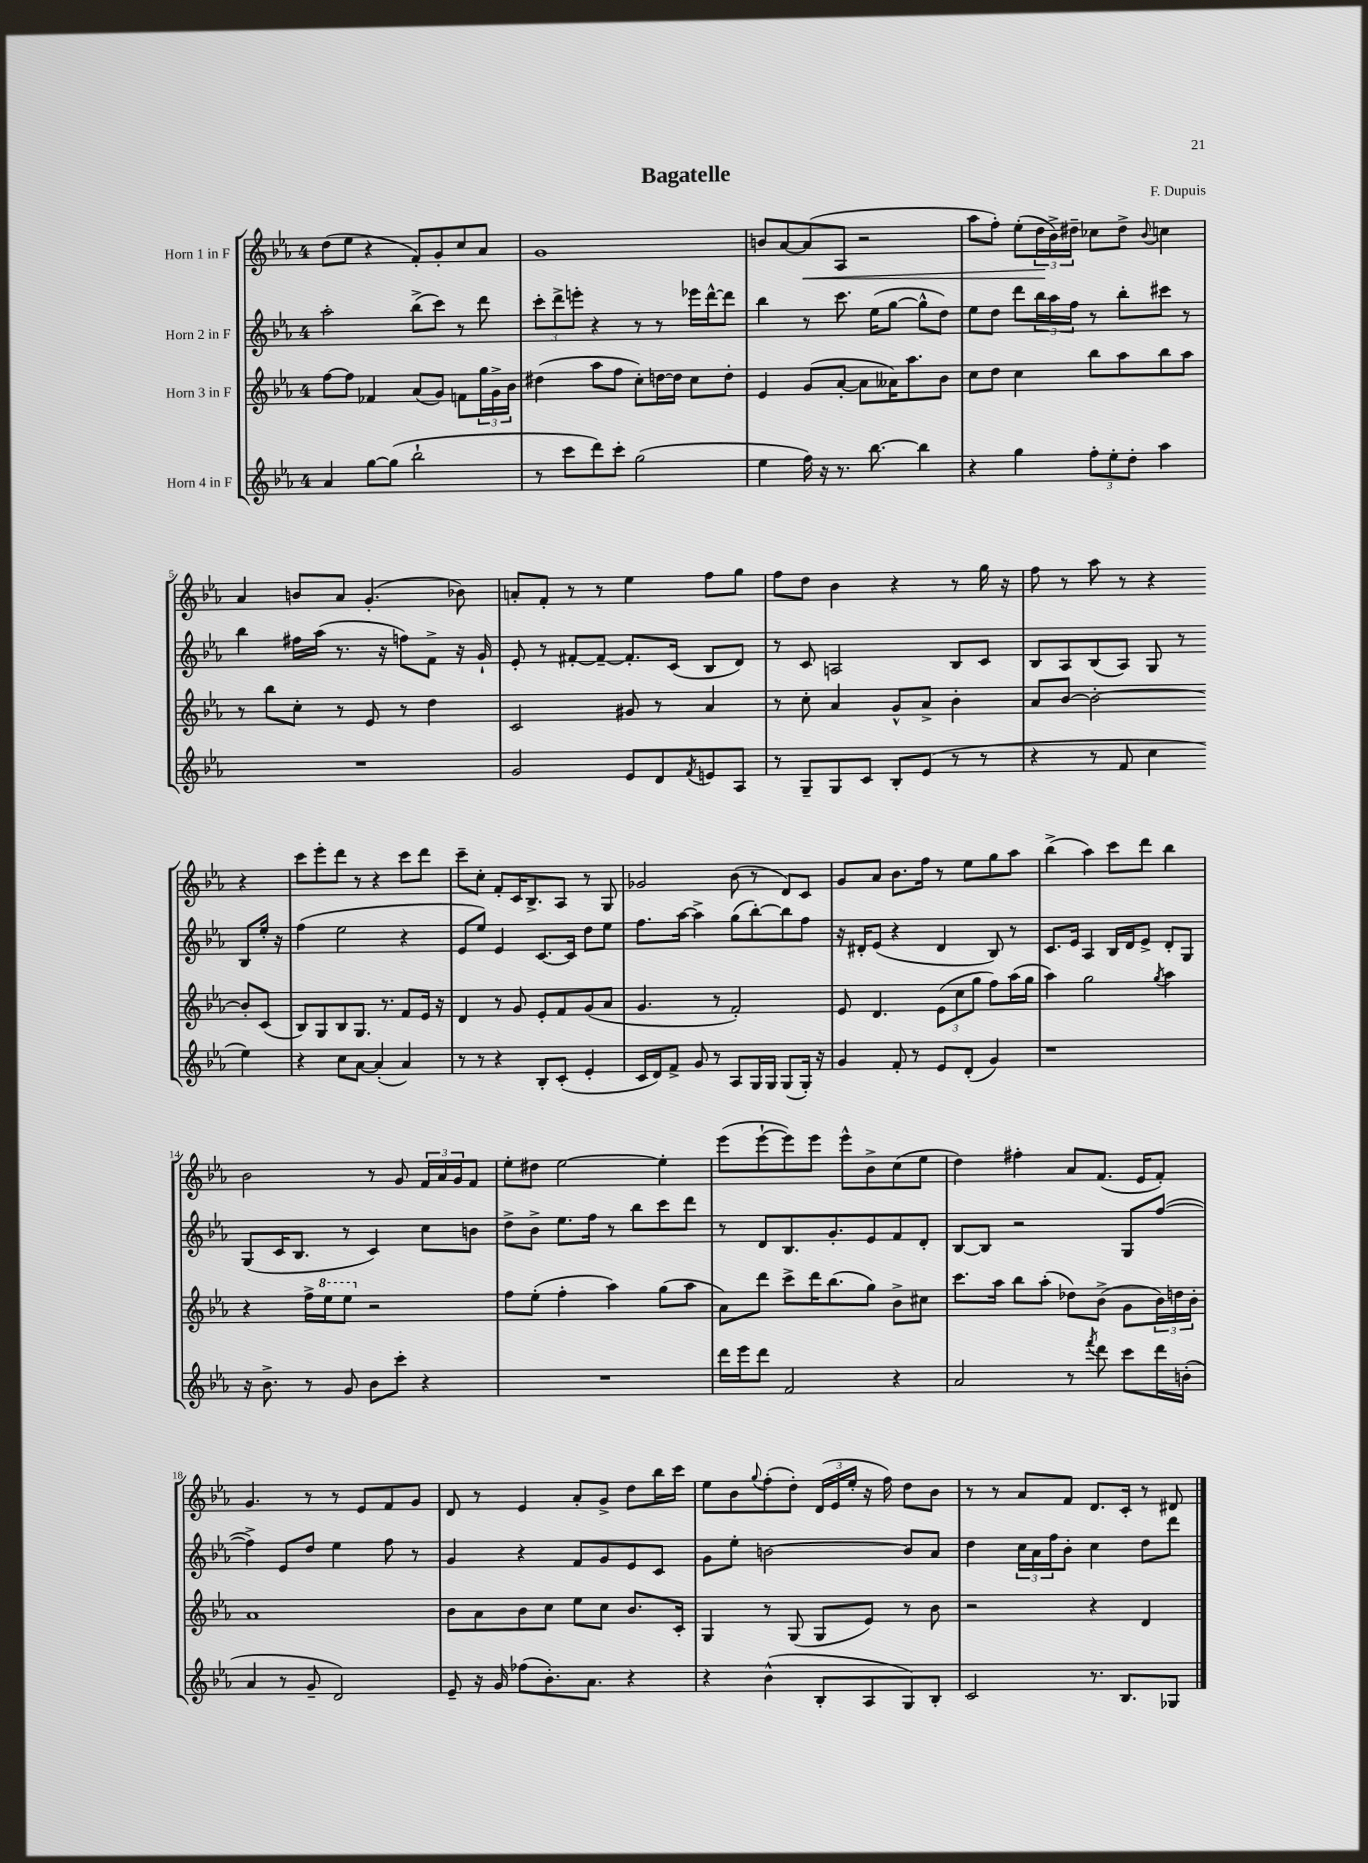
\header { title = "Bagatelle" composer = "F. Dupuis" }
<<
\new StaffGroup <<
\new Staff = "s0" \with { instrumentName = "Horn 1 in F" } {
    \clef treble \key ees \major \once \override Staff.TimeSignature.style = #'single-digit \time 4/4
    d''8( ees''8 r4 f'8-.) g'8-. c''8 aes'8 |
    g'1 |
    b'8 aes'8~ aes'8\<( aes8 r2 |
    aes''8 f''8-.) ees''8-.( \tuplet 3/2 { d''16\! bes'16->) dis''16-- } ces''8 dis''8-> \appoggiatura { bes'8 } c''4 |
    aes'4 b'8 aes'8 g'4.-.( bes'8) |
    a'8-. f'8-. r8 r8 ees''4 f''8 g''8 |
    f''8 d''8 bes'4 r4 r8 g''16 r16 |
    f''8 r8 aes''8 r8 r4 r4 |
    c'''8 ees'''8-. d'''8 r8 r4 c'''8 d'''8 |
    c'''8-- c''8-. f'8-. c'16 bes8.-> aes8 r8 g8 |
    ges'2 bes'8( r8 d'8) c'8 |
    g'8 aes'8 bes'8. f''16 r8 ees''8 g''8 aes''8 |
    bes''4->( aes''4) c'''8 d'''8 bes''4 |
    bes'2 r8 g'8 \tuplet 3/2 { f'16 aes'16 g'16 } f'8 |
    ees''8-. dis''8 ees''2~ ees''4-. |
    ees'''8( ees'''8~-! ees'''8) ees'''8 ees'''8-^ bes'8-> c''8( ees''8 |
    d''4) fis''4-. aes'8 f'8.( ees'16 f'8-.) |
    g'4. r8 r8 ees'8 f'8 g'8 |
    d'8 r8 ees'4 aes'8-. g'8-> d''8 bes''16 c'''16 |
    ees''8 bes'8 \appoggiatura { g''8 } f''8-.( d''8-.) \tuplet 3/2 { d'16( ees'16 ees''16-. } r16 f''16) d''8 bes'8 |
    r8 r8 aes'8 f'8 d'8. c'16-. r8 dis'8 \bar "|." |
}
\new Staff = "s1" \with { instrumentName = "Horn 2 in F" } {
    \clef treble \key ees \major \once \override Staff.TimeSignature.style = #'single-digit \time 4/4
    aes''2-. bes''8->( c'''8) r8 d'''8 |
    \tuplet 3/2 { c'''8-. d'''8-> e'''8-. } r4 r8 r8 ees'''16 d'''16~-^ d'''8 |
    bes''4 r8 c'''8. ees''16( g''8~ g''8-^ d''8) |
    ees''8 d''8 d'''8 \tuplet 3/2 { bes''16 aes''16 f''16 } r8 bes''8-. cis'''8 r8 |
    bes''4 fis''16 aes''16( r8. r16 f''8) f'8-> r16 g'16-! |
    ees'8-. r8 fis'8~-. fis'8~-- fis'8.-. c'16( bes8 d'8) |
    r8 c'8 a2 bes8 c'8 |
    bes8 aes8 bes8( aes8) g8 r8 bes8 ees''16-. r16 |
    f''4( ees''2 r4 |
    ees'8 ees''8) ees'4 c'8.~ c'16 d''8 ees''8 |
    f''8. aes''16~ aes''4-> g''8( bes''8~-.) bes''8 f''8 |
    r16 dis'16-. ees'8( r4 dis'4 bes8) r8 |
    c'8. ees'16 aes4 bes16 d'16 ees'8-> d'8-. g8 |
    g8( c'16 bes8. r8 c'4) c''8 b'8 |
    d''8-> bes'8-> ees''8. f''16 r8 bes''8 c'''8 d'''8 |
    r8 d'8 bes8. g'8.-. ees'8 f'8 d'8-. |
    bes8~ bes8 r2 g8 f''8~( |
    f''4->) ees'8 d''8 ees''4 f''8 r8 |
    g'4 r4 f'8 g'8 ees'8 c'8 |
    g'8 ees''8-. b'2~ b'8 aes'8 |
    d''4 \tuplet 3/2 { c''16 aes'16 f''16 } bes'8-. c''4 d''8 d'''8 \bar "|." |
}
\new Staff = "s2" \with { instrumentName = "Horn 3 in F" } {
    \clef treble \key ees \major \once \override Staff.TimeSignature.style = #'single-digit \time 4/4
    f''8~ f''8 fes'4 aes'8( g'8) f'8 \tuplet 3/2 { g''16 g'16-> bes'16 } |
    dis''4( aes''8 f''8 c''8-.) d''16~ d''16 c''8 d''8-. |
    ees'4 g'8( aes'8~-. aes'8 aeses'16) aes''8. bes'8 |
    c''8 d''8 c''4 bes''8 aes''8 bes''8 aes''8 |
    r8 bes''8 c''8-. r8 ees'8 r8 d''4 |
    c'2 gis'8 r8 aes'4 |
    r8 c''8-. aes'4 g'8-^ aes'8-> bes'4-. |
    aes'8 bes'8~ bes'2~-. bes'8-. c'8( |
    bes8) g8 bes8 g8. r8. f'8 ees'16 r16 |
    d'4 r8 g'8 ees'8-. f'8 g'8( aes'8 |
    g'4. r8 f'2-.) |
    ees'8 d'4. \tuplet 3/2 { ees'8( c''8 g''8 } f''8) aes''16( g''16 |
    aes''4) g''2 \acciaccatura { g''8 } aes''4 |
    r4 f''16-> \ottava #1 ees'''16 ees'''8 \ottava #0 r2 |
    f''8 ees''8-.( f''4-. aes''4) g''8( aes''8 |
    aes'8) d'''8 c'''8-> d'''16 bes''8.( g''8) bes'8-> cis''8 |
    c'''8. aes''16 bes''8 aes''8-.( des''8) bes'8->( g'8 \tuplet 3/2 { bes'16) d''16 bes'16-. } |
    aes'1 |
    bes'8 aes'8 bes'8 c''8 ees''8 c''8 bes'8. c'16-. |
    g4 r8 g8( g8 ees'8) r8 bes'8 |
    r2 r4 d'4 \bar "|." |
}
\new Staff = "s3" \with { instrumentName = "Horn 4 in F" } {
    \clef treble \key ees \major \once \override Staff.TimeSignature.style = #'single-digit \time 4/4
    aes'4 g''8~ g''8( bes''2-! |
    r8 c'''8 d'''8) c'''8-. g''2( |
    ees''4 f''16) r16 r8. bes''8.~ bes''4 |
    r4 g''4 \tuplet 3/2 { f''8-. ees''8-. d''8-. } aes''4 |
    R1 |
    g'2 ees'8 d'8 \acciaccatura { f'8 } e'8 aes8 |
    r8 g8-- g8 c'8 bes8-. ees'8( r8 r8 |
    r4 r8 f'8 c''4 ees''4) |
    r4 c''8 aes'8~ aes'4-.( aes'4) |
    r8 r8 r4 bes8-. c'8-.( ees'4-. |
    c'16 d'16) f'8-> g'8 r8 aes8 g16 g16 g8( g16-.) r16 |
    g'4 f'8-. r8 ees'8 d'8-.( g'4) |
    r1 |
    r16 bes'8.-> r8 g'8 bes'8 c'''8-. r4 |
    R1 |
    d'''16 ees'''16 d'''8 f'2 r4 |
    aes'2 r8 \acciaccatura { f'''8 } d'''8 c'''8 d'''16 b'16-.( |
    aes'4 r8 g'8-- d'2) |
    ees'8-- r16 g'16 fes''8( bes'8.-.) aes'8. r4 |
    r4 bes'4-^( bes8-. aes8 g8) bes8-. |
    c'2 r8. bes8. ges8 \bar "|." |
}
>>
>>
